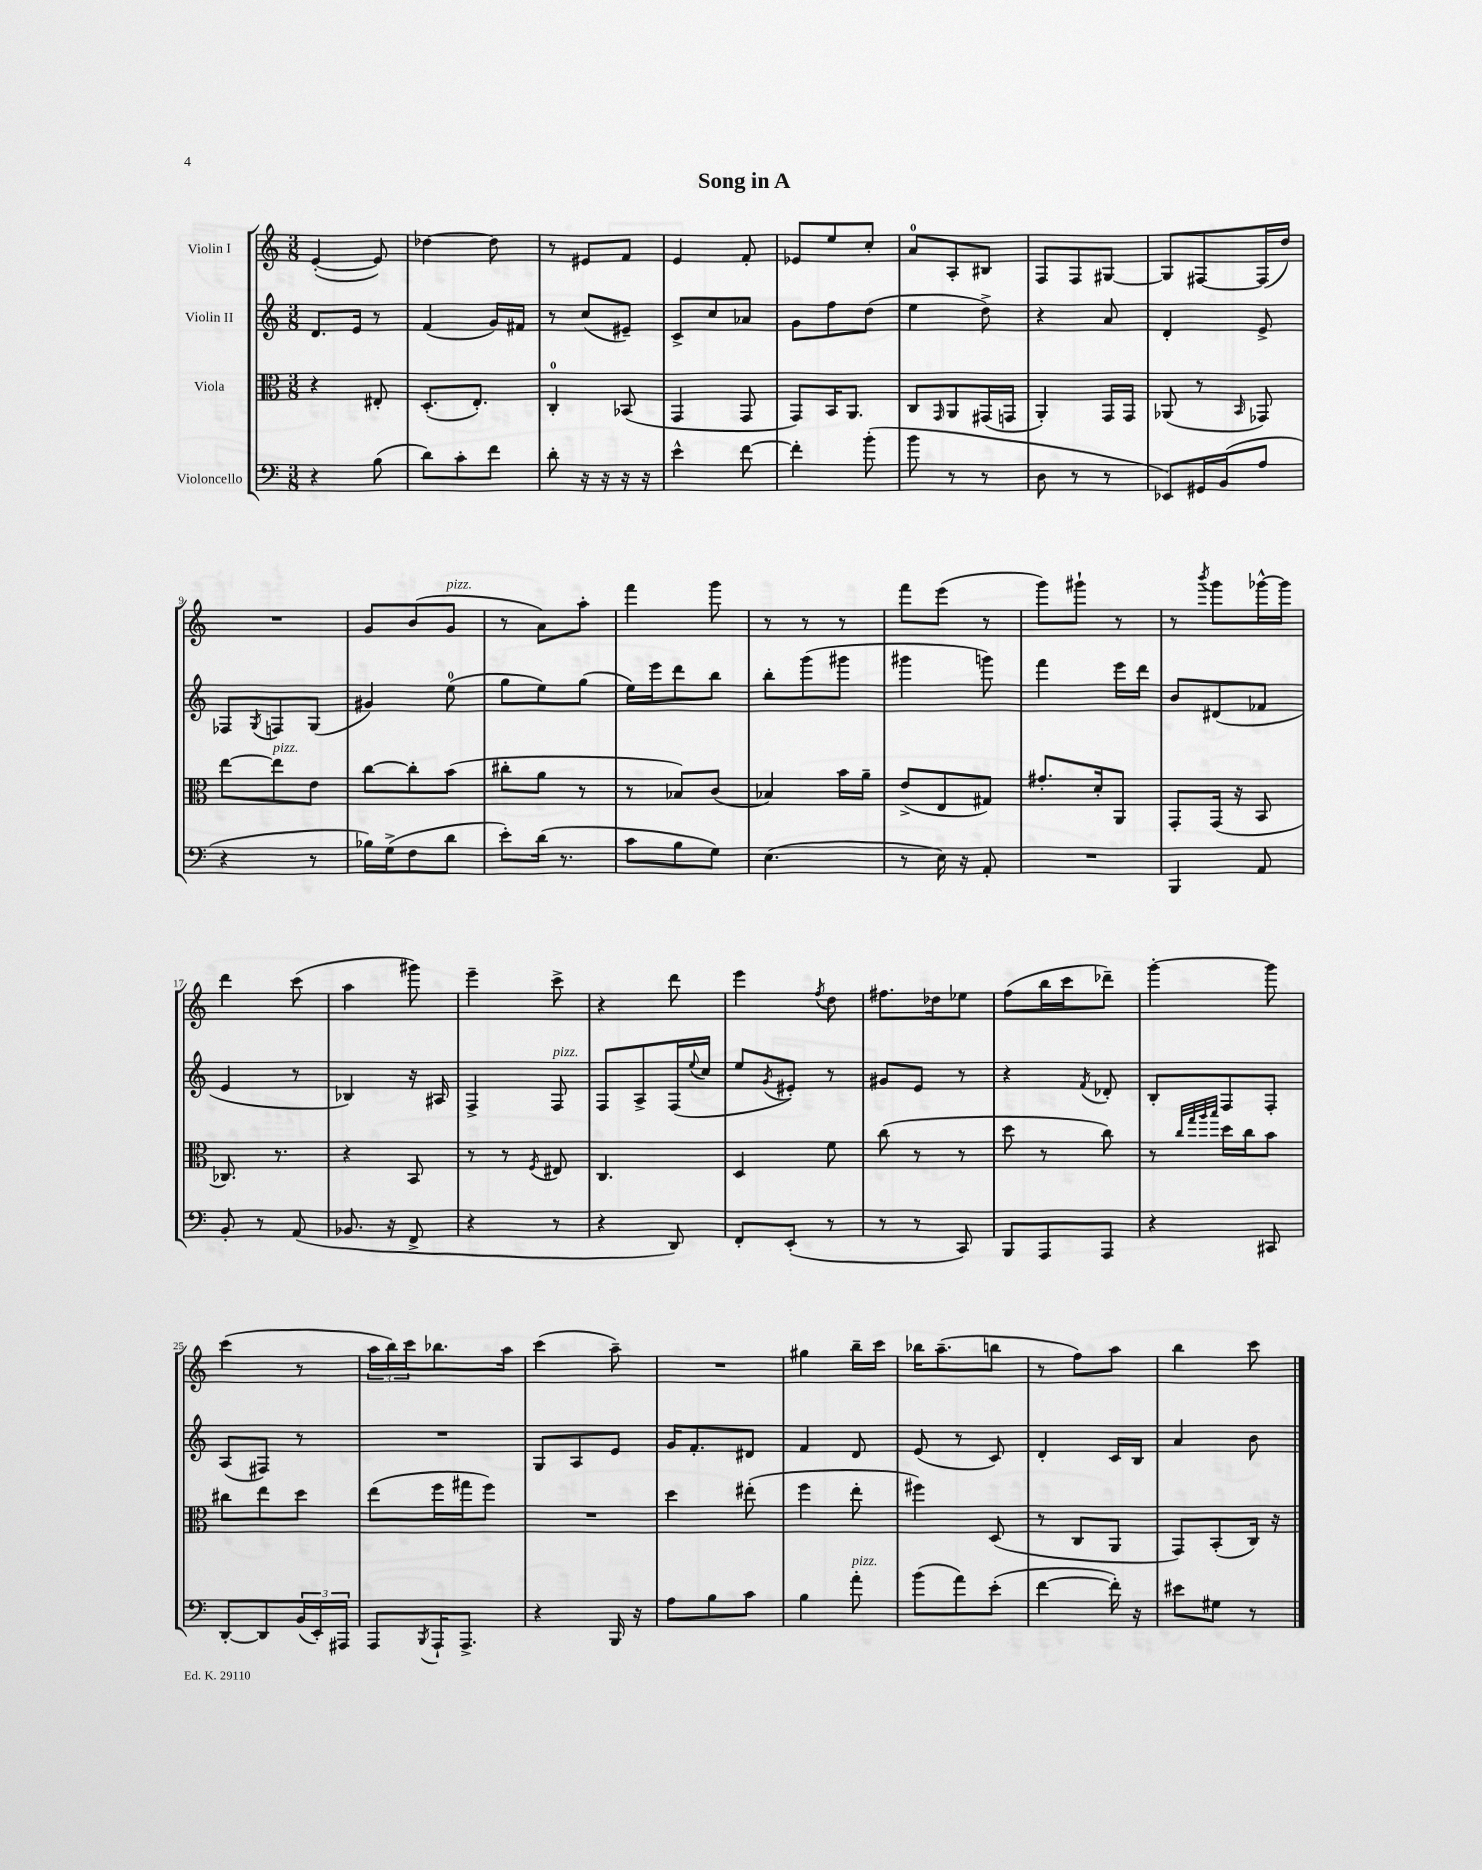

**kern	**kern	**kern	**kern
*staff4	*staff3	*staff2	*staff1
*clefF4	*clefC3	*clefG2	*clefG2
*k[]	*k[]	*k[]	*k[]
*M3/8	*M3/8	*M3/8	*M3/8
4r	4r	8.d/L	([4e'/
.	.	16e/Jk	.
(8B\	8E#'/	8r	8e/])
=	=	=	=
8d\L)	(8.D'/L	(4f/	[4dd-\
8c'\	.	.	.
.	8.E'/J)	.	.
8f\J	.	16g/LL)	8dd-\]
.	.	16f#/JJ	.
=	=	=	=
8d'\	4C'/	8r	8r
16r	.	(8cc/L	8e#/L
16r	.	.	.
16r	(8BB-/	8e#~/J)	8f/J
16r	.	.	.
=	=	=	=
4e^^\	4GG/	8c^/L	4e/
.	.	8cc/	.
[8f\	8GG/	8a-/J	8f'/
=	=	=	=
4f'\]	8GG/L)	8g\L	8e-/L
.	16BB/K	8ff\	8ee/
.	8.AA/J	.	.
(8b'\	.	(8dd\J	8cc'/J
=	=	=	=
8b\	8C/L	4ee\	8a/L
.	16qqGG/	.	.
8r	8AA/	.	8A'/
8r	(16GG#/L	8dd^\)	8B#/J
.	16GG/JJ	.	.
=	=	=	=
8D\	4AA'/)	4r	8F/L
8r	.	.	8F/
8r	16GG/LL	8a/	[8G#/J
.	16GG/JJ	.	.
=	=	=	=
8EE-/L)	(8AA-/	4d'/	8G#/]L
16GG#/L	8r	.	[8F#/
(16BB/J	.	.	.
.	16qqBB/	.	.
8A/J	8GG-/)	8e^/	(16F#/]L
.	.	.	16dd/JJ)
=	=	=	=
4r	[8ee\L	8F-/L	4.r
.	.	8qG/	.
.	8ee\]	8F/	.
8r	8e\J	(8G/J	.
=	=	=	=
16B-\LL)	[8cc\L	4g#/)	8g/L
(16G^\J	.	.	.
8F\	8cc'\]	.	(8b/
8d\J	(8b\J	(8ee\	8g/J
=	=	=	=
8e'\L)	8cc#'\L	8gg\L	8r
(16d\Jk	8a\J	8ee\)	8a\L)
8.r	.	.	.
.	8r	(8gg\J	8aa'\J
=	=	=	=
8c\L	8r	16ee\LL)	4fff\
.	.	16eee\J	.
8B\	8B-/L)	8ddd\	.
8G\J)	(8c/J	8bb\J	8ggg\
=	=	=	=
(4.E\	4B-/)	8bb'\L	8r
.	.	(8ggg\	8r
.	16b\LL	8ggg#\J	8r
.	16a~\JJ	.	.
=	=	=	=
8r	(8e^/L	4ggg#\	8fff\L
16E\)	8E/	.	(8eee\J
16r	.	.	.
8AA'/	8G#/J)	8ggg\)	8r
=	=	=	=
4.r	8.g#'/L	4fff\	8ggg\L)
.	.	.	8ggg#`\J
.	16d'/k	.	.
.	8AA/J	16eee\LL	8r
.	.	16ddd\JJ	.
=	=	=	=
4BBB/	8GG'/L	8b/L	8r
.	.	.	8qbbb/
.	(16GG/Jk	(8d#/	8ggg\L
.	16r	.	.
8AA/	8BB/	8f-/J	[16ggg-^^\L
.	.	.	16ggg-\]JJ
=	=	=	=
8BB'/	8.C-/)	4e/	4ddd\
8r	.	.	.
.	8.r	.	.
(8AA/	.	8r	(8ccc\
=	=	=	=
8.BB-/	4r	4B-/)	4aa\
16r	.	.	.
8FF^/	8BB/	16r	8ggg#\)
.	.	16A#/	.
=	=	=	=
4r	8r	4F^/	4eee~\
.	8r	.	.
.	8qF/	.	.
8r	8E#/	8F/	8ccc^\
=	=	=	=
4r	4.C/	8F/L	4r
.	.	8A^/	.
8DD/)	.	(16F/L	8ddd\
.	.	8qqee/	.
.	.	16cc/JJ	.
=	=	=	=
8FF'/L	4D/	8ee/L	4eee\
.	.	8qg/	.
(8EE'/J	.	8e#'/J)	.
.	.	.	8qff/
8r	8f\	8r	8dd\
=	=	=	=
8r	(8cc\	8g#/L	8.ff#\L
8r	8r	8e/J	.
.	.	.	16dd-\k
8CC/)	8r	8r	8ee-\J
=	=	=	=
8BBB/L	8dd\	4r	(8ff\L
8AAA/	8r	.	16bb\L
.	.	.	16ccc\J
.	.	8qf/	.
8AAA/J	8cc\)	8d-'/	8ddd-~\J)
=	=	=	=
4r	8r	8B'/L	[4ggg'\
.	32qqcc/LLL	.	.
.	32qqgg/	.	.
.	32qqaa/	.	.
.	32qqbb/JJJ	.	.
.	16dd\LL	8F/	.
.	16cc\J	.	.
8CC#/	8b\J	8F'/J	8ggg\]
=	=	=	=
[8DD'/L	8cc#\L	(8A/L	(4ccc\
8DD/]	8ee\	8F#/J)	.
(24BB/L	8dd\J	8r	8r
24EE'/)	.	.	.
24AAA#/JJ	.	.	.
=	=	=	=
8AAA/L	(8ee\L	4.r	24aa\LL
.	.	.	24bb\)
.	.	.	24ccc\J
8qBBB/	.	.	.
16AAA`/K	16ff\L	.	8.bb-\
8.AAA^/J	16gg#\J	.	.
.	8ff\J)	.	.
.	.	.	16aa\Jk
=	=	=	=
4r	4.r	8G/L	(4ccc\
.	.	8A/	.
16BBB/	.	8e/J	8aa~\)
16r	.	.	.
=	=	=	=
8A\L	4dd\	16g/LK	4.r
.	.	8.f'/	.
8B\	.	.	.
8c\J	(8ee#'\	8d#/J	.
=	=	=	=
4B\	4ff\	4f/	4gg#\
8a'\	8ee'\	8d/	16bb~\LL
.	.	.	16ccc\JJ
=	=	=	=
(8b\L	4ff#\)	(8e/	16bb-\LK
.	.	.	(8.aa~\
8a\)	.	8r	.
(8e'\J	(8D/	8c/)	8bb\J
=	=	=	=
[4f\	8r	4d'/	8r
.	8C/L	.	8ff\L)
16f'\])	8AA/J	16c/LL	8aa\J
16r	.	16B/JJ	.
=	=	=	=
8e#\L	8GG/L)	4a/	4bb\
8G#\J	(8BB'/	.	.
8r	16C/Jk)	8b\	8ccc\
.	16r	.	.
==	==	==	==
*-	*-	*-	*-
